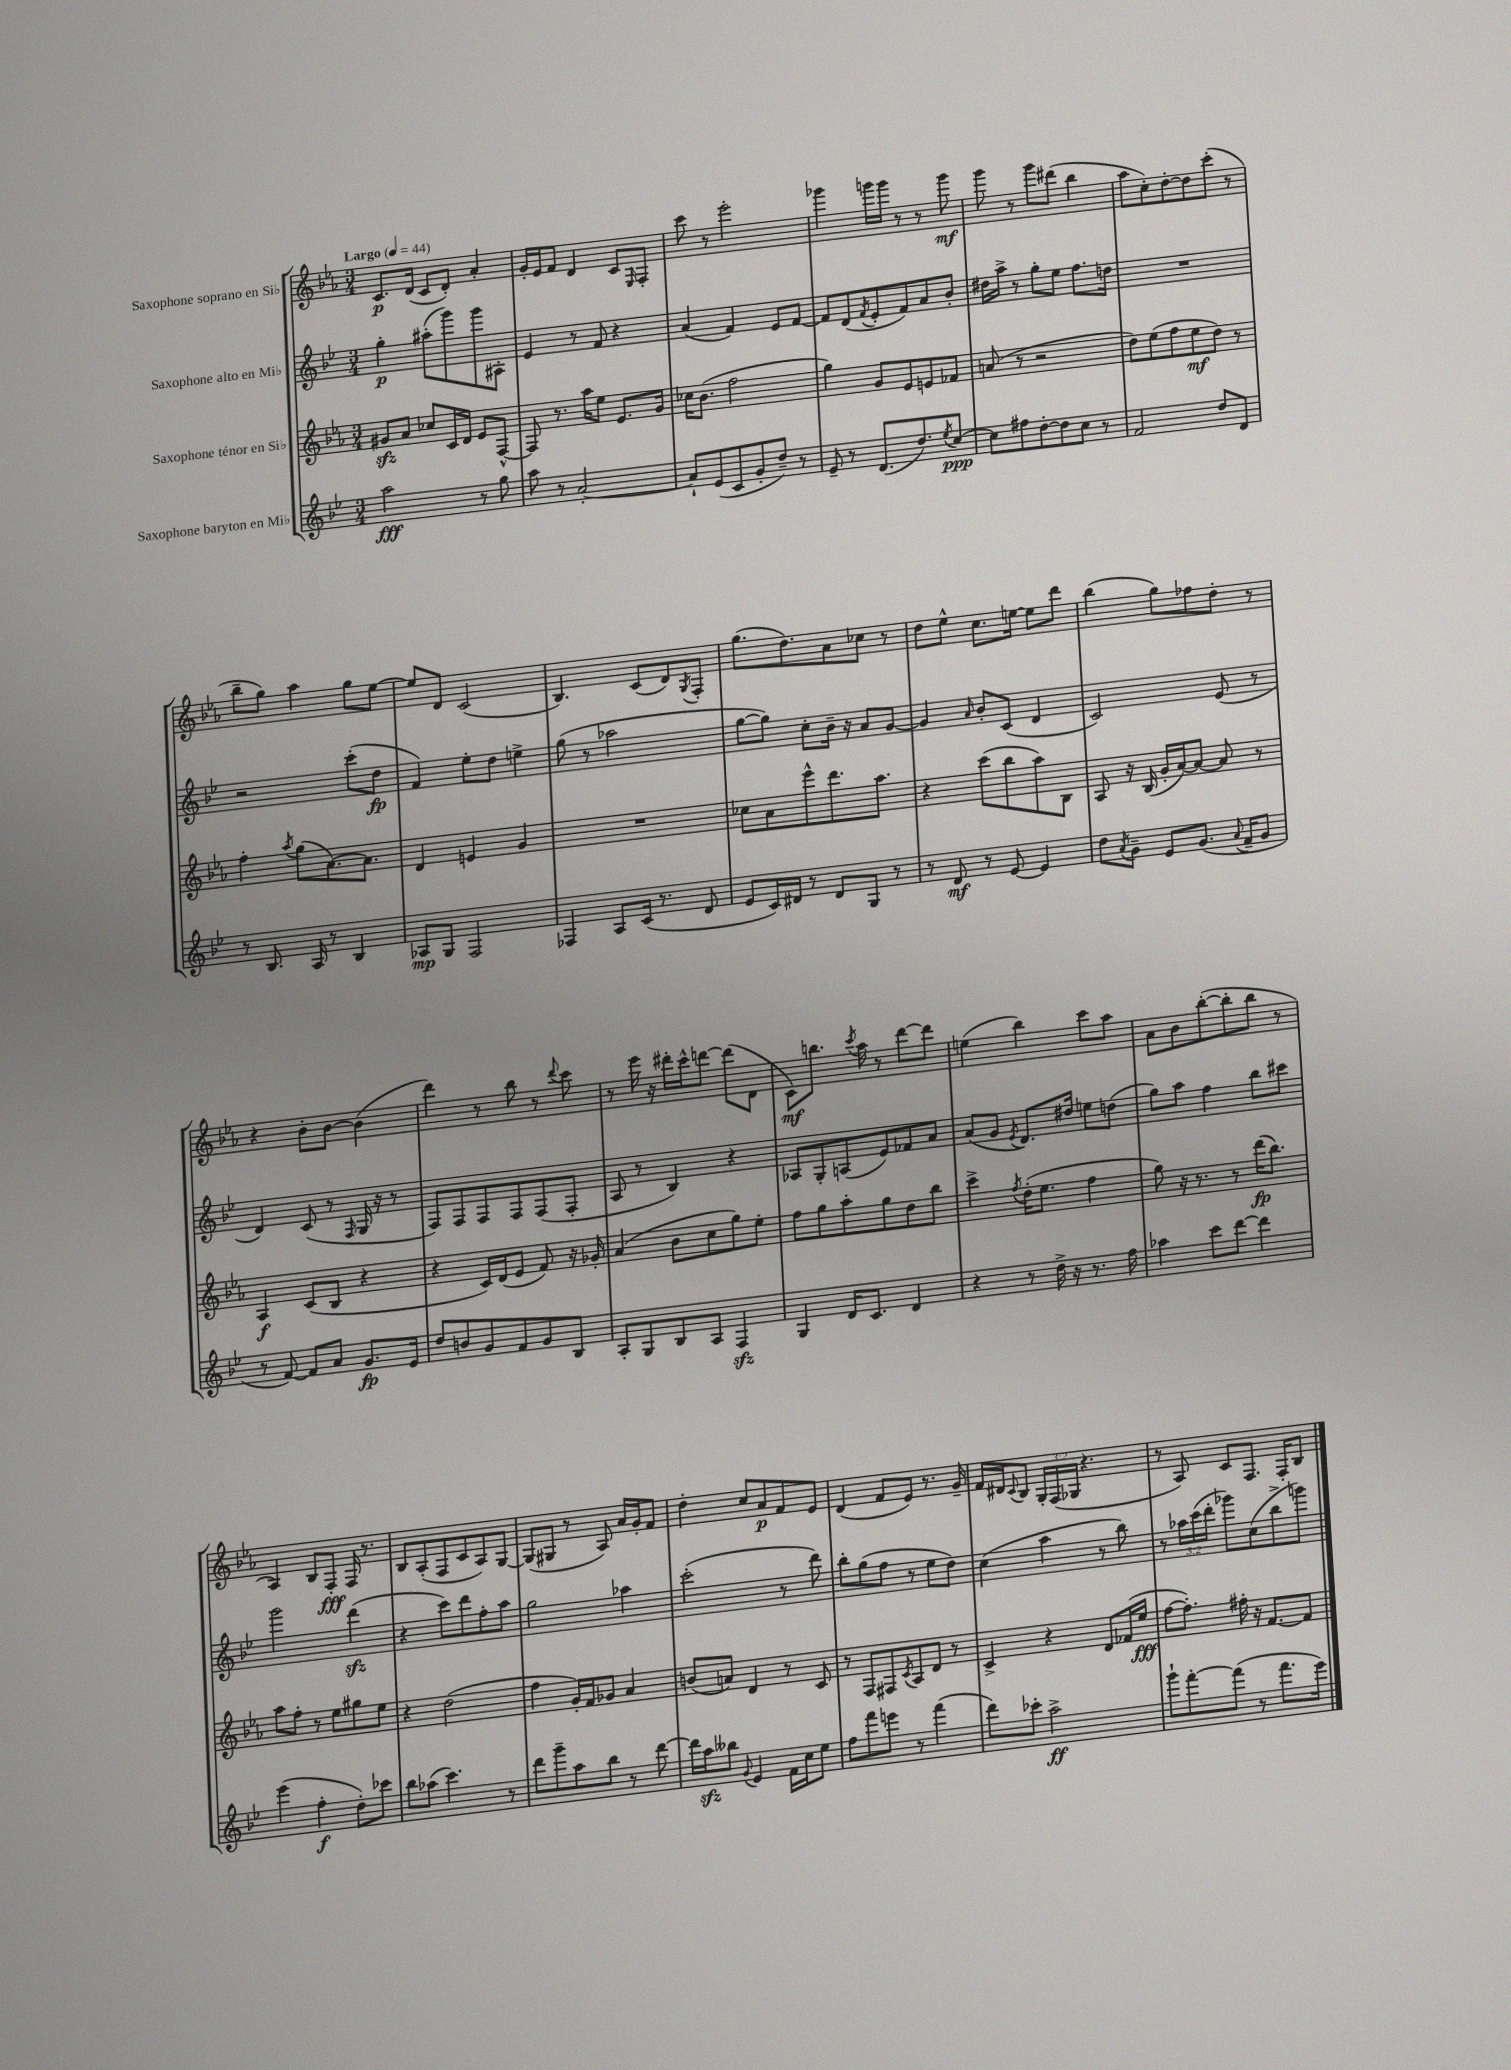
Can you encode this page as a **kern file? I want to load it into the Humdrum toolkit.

**kern	**dynam	**kern	**dynam	**kern	**dynam	**kern	**dynam
*part4	*part4	*part3	*part3	*part2	*part2	*part1	*part1
*staff4	*staff4	*staff3	*staff3	*staff2	*staff2	*staff1	*staff1
*I"Saxophone baryton en Mi♭	*	*I"Saxophone ténor en Si♭	*	*I"Saxophone alto en Mi♭	*	*I"Saxophone soprano en Si♭	*
*clefG2	*	*clefG2	*	*clefG2	*	*clefG2	*
*k[b-e-]	*	*k[b-e-a-]	*	*k[b-e-]	*	*k[b-e-a-]	*
*M3/4	*	*M3/4	*	*M3/4	*	*M3/4	*
*MM44	*	*MM44	*	*MM44	*	*MM44	*
=1	=1	=1	=1	=1	=1	=1	=1
!	!	!	!	!	!	!LO:TX:a:B:t=Largo	!
2aa\	fff	8g#Xzz/L	.	4gg'\	p	8.c/L	p
.	.	8a-/J	.	.	.	.	.
.	.	.	.	.	.	(16d/Jk	.
.	.	8cc-X/L	.	(8aa#X'\L	.	8c/L	.
.	.	16c/L	.	8ggg\)	.	8d'/J)	.
.	.	16d/JJ	.	.	.	.	.
8r	.	8e-/L	.	8ggg\	.	4a-'/	.
8gg\	.	[8F^^/J	.	8A#X'\J	.	.	.
=2	=2	=2	=2	=2	=2	=2	=2
8aa\	.	8F/]	.	4e-/	.	16g'/LL	.
.	.	.	.	.	.	16e-/J	.
8r	.	8.r	.	.	.	8f/J	.
[2a'/	.	.	.	8r	.	4d/	.
.	.	16aa-\KL	.	.	.	.	.
.	.	8ee-\J	.	8f/	.	.	.
.	.	8.e-/L	.	4r	.	8c/L	.
.	.	.	.	.	.	16qqE-/	.
.	.	.	.	.	.	8F'/J	.
.	.	16g/Jk	.	.	.	.	.
=3	=3	=3	=3	=3	=3	=3	=3
8a`/L]	.	16cc-X\KL	.	(4a/	.	8ccc\	.
.	.	(8.b-\J	.	.	.	.	.
(8e-/	.	.	.	.	.	8r	.
8c/	.	2ff\	.	4f/)	.	2eee-'\	.
8g'/	.	.	.	.	.	.	.
8dd~/J)	.	.	.	8e-/L	.	.	.
8r	.	.	.	[8f/J	.	.	.
=4	=4	=4	=4	=4	=4	=4	=4
8e-~/	.	4gg\)	.	8f/L]	.	4ggg-X\	.
8r	.	.	.	(8d/	.	.	.
.	.	.	.	8qf/	.	.	.
(8.d/L	.	8g/L	.	8e-'/	.	16gggn\LL	.
.	.	.	.	.	.	16ggg\JJ	.
.	.	8e-/	.	8f/)	.	8r	.
8.dd/)	.	.	.	.	.	.	.
.	.	8en/	.	8a/	.	8r	.
8qee-/	.	.	.	.	.	.	.
[8cc/J	ppp	8f-X/J	.	8b-'/J	.	8ggg\	mf
=5	=5	=5	=5	=5	=5	=5	=5
8cc\L]	.	(8an/	.	16dd#X\LL	.	8ggg\	.
.	.	.	.	16aa^\JJ	.	.	.
8ff#X\	.	8r	.	8r	.	8r	.
[8dd'\	.	2r	.	8gg'\L	.	8ggg\L	.
8dd\]	.	.	.	8ee-\J	.	(8ddd#X\J	.
8cc\J	.	.	.	8.ff\L	.	4bb-\	.
8r	.	.	.	.	.	.	.
.	.	.	.	16ddn\Jk	.	.	.
=6	=6	=6	=6	=6	=6	=6	=6
2f/	.	8dd\L)	.	2.r	.	8aa-\L	.
.	.	(8ee-\	.	.	.	8cc'\)	.
.	.	8ff\	.	.	.	[8dd'\	.
.	.	8ee-\	mf	.	.	8dd\]	.
8dd/L	.	8dd\J)	.	.	.	(8ccc'\J	.
8d/J	.	8r	.	.	.	8r	.
!!LO:LB:g=z
=7	=7	=7	=7	=7	=7	=7	=7
8r	.	4ff'\	.	2r	.	8bb-~\L	.
8.B-/	.	.	.	.	.	8gg\J)	.
.	.	8qaa-/	.	.	.	.	.
.	.	(8gg\L	.	.	.	4aa-\	.
16A/	.	.	.	.	.	.	.
8r	.	[8.a-\)	.	.	.	.	.
4B-/	.	.	.	(8ccc'\L	.	8gg\L	.
.	.	8.a-\J]	.	.	.	.	.
.	.	.	.	8dd\J	fp	[8ee-\J	.
=8	=8	=8	=8	=8	=8	=8	=8
8A-X/L	mp	4d/	.	4f/)	.	8ee-/L]	.
8G/J	.	.	.	.	.	8d/J	.
2F/	.	4en/	.	8ee-'\L	.	(2c/	.
.	.	.	.	8dd\J	.	.	.
.	.	4g/	.	4een^\	.	.	.
=9	=9	=9	=9	=9	=9	=9	=9
4F-X/	.	2.r	.	(8gg\	.	4.B-/)	.
.	.	.	.	8r	.	.	.
8A/L	.	.	.	2aa-X\	.	.	.
(16c/Jk	.	.	.	.	.	(8c/L	.
8.r	.	.	.	.	.	.	.
.	.	.	.	.	.	8d/)	.
.	.	.	.	.	.	8qG/	.
8d/	.	.	.	.	.	8F'/J	.
=10	=10	=10	=10	=10	=10	=10	=10
8e-/L	.	8cc-X\L	.	[8gg\L	.	(8.gg\L	.
16c/L)	.	8a-\	.	8gg\J])	.	.	.
16d#X/JJ	.	.	.	.	.	8.dd\)	.
8r	.	8eee-^^\	.	8cc'\L	.	.	.
8d#/L	.	8.ddd\	.	16b-~\Jk	.	8a-\	.
.	.	.	.	16r	.	.	.
8G/J	.	.	.	8a/L	.	8cc-X\J	.
.	.	8.aa-\J	.	.	.	.	.
8r	.	.	.	[8g/J	.	8r	.
=11	=11	=11	=11	=11	=11	=11	=11
8r	.	4r	.	4g/]	.	8dd\L	.
8d/	mf	.	.	.	.	8ee-^^\J	.
.	.	.	.	16qqa/	.	.	.
8r	.	(8ccc\L	.	8b-'/L	.	8.cc\L	.
[8e-/	.	8bb-\	.	(8c/J	.	.	.
.	.	.	.	.	.	[16een\Jk	.
4e-/]	.	8aa-\)	.	4d/	.	8ee\L]	.
.	.	8B-\J	.	.	.	8ddd\J	.
=12	=12	=12	=12	=12	=12	=12	=12
8dd\L	.	8A-/	.	2c/)	.	(4bb-\	.
8qa/	.	.	.	.	.	.	.
8g~\J	.	16r	.	.	.	.	.
.	.	(16B-/	.	.	.	.	.
8e-/L	.	16g'/LL	.	.	.	8gg\L)	.
.	.	[16a-/J)	.	.	.	.	.
(8.g/J	.	8a-/J_	.	.	.	8ff-X\	.
.	.	8a-/]	.	(8e-/	.	8dd'\J	.
8qqa/	.	.	.	.	.	.	.
16f~/KL	.	.	.	.	.	.	.
8g/J	.	8r	.	8r	.	8r	.
!!LO:LB:g=z
=13	=13	=13	=13	=13	=13	=13	=13
8r	.	4A-/	f	4d/)	.	4r	.
[8f/)	.	.	.	.	.	.	.
8f/L]	.	(8c/L	.	(8c/	.	8b-'\L	.
8a/J	.	8B-/J	.	8r	.	[8b-\J	.
.	.	.	.	16qqF/	.	.	.
8.g/L	fp	4r	.	16G/	.	(4b-\]	.
.	.	.	.	16r	.	.	.
.	.	.	.	8r	.	.	.
16e-/Jk	.	.	.	.	.	.	.
=14	=14	=14	=14	=14	=14	=14	=14
8dd/L	.	4r	.	8F/L)	.	4ddd\)	.
8bn/	.	.	.	8F/	.	.	.
8g/	.	16c/LL)	.	8F/	.	8r	.
.	.	(16d/J	.	.	.	.	.
8f/	.	8e-/J	.	8F/	.	8bb-\	.
8g/	.	8f/)	.	(8F/	.	8r	.
.	.	.	.	.	.	8qqddd/	.
8B-/J	.	16r	.	8F'/J	.	8ccc\	.
.	.	16g-X'/	.	.	.	.	.
=15	=15	=15	=15	=15	=15	=15	=15
8A'/L	.	(4a-/	.	8A/	.	8r	.
8G/	.	.	.	8r	.	16eee-\	.
.	.	.	.	.	.	16r	.
8B-/	.	8b-\L	.	4B-/)	.	16ddd#X'\LL	.
.	.	.	.	.	.	16ccc^^\J	.
8A/J	.	8cc\	.	.	.	[8dddn\J	.
4Fzz/	.	8gg\)	.	4r	.	(8ddd\L]	.
.	.	8ee-'\J	.	.	.	8d\J	.
=16	=16	=16	=16	=16	=16	=16	=16
4G/	.	8ff\L	.	8A-X/L	.	8c\L)	mf
.	.	8gg\	.	8G'/	.	8.bbn\J	.
16d/KL	.	8aa-'\	.	(8An/	.	.	.
.	.	.	.	.	.	8qccc/	.
8.c/J	.	.	.	.	.	16aa-\	.
.	.	8gg\	.	8e-/)	.	8r	.
4d/	.	8dd\	.	8f-X/	.	[8ddd\L	.
.	.	8bb-\J	.	8a/J	.	8ddd\J]	.
=17	=17	=17	=17	=17	=17	=17	=17
4r	.	4ccc^\	.	(8a/L	.	(4een\	.
.	.	.	.	8g/J	.	.	.
.	.	8qff/	.	8qe-/	.	.	.
8r	.	(16dd'\KL	.	8.d/L)	.	4bb-\)	.
.	.	8.ee-\J	.	.	.	.	.
16dd^\	.	.	.	.	.	.	.
16r	.	.	.	16dd#X/Jk	.	.	.
8.r	.	4ff\	.	8een\L	.	8ccc\L	.
.	.	.	.	(8ddn\J	.	8aa-\J	.
16ff\	.	.	.	.	.	.	.
=18	=18	=18	=18	=18	=18	=18	=18
4aa-X\	.	8gg\)	.	8gg\L)	.	8a-\L	.
.	.	16r	.	8aa\J	.	8b-\	.
.	.	8.r	.	.	.	.	.
8ccc\L	.	.	.	4ff\	.	([8bb-'\	.
[8ddd\J	.	8r	.	.	.	8bb-'\]	.
4ddd\]	.	(16ddd\KL	fp	8bb-\L	.	8bb-\J	.
.	.	8.bb-\J)	.	.	.	.	.
.	.	.	.	8ccc#X\J	.	8r	.
!!LO:LB:g=z
=19	=19	=19	=19	=19	=19	=19	=19
(4eee-\	.	8aa-\L	.	2ggg\	.	4A-/)	.
.	.	8ff'\J	.	.	.	.	.
4ff'\	f	8r	.	.	.	8B-/L	.
.	.	8ee-\L	.	.	.	8F'/J	fff
8dd'\L)	.	8gg#X\	.	(4dddzz\	.	16F/	.
.	.	.	.	.	.	8.r	.
8ccc-X\J	.	8ee-\J	.	.	.	.	.
=20	=20	=20	=20	=20	=20	=20	=20
8bb-\L	.	4r	.	4r	.	8B-/L	.
(8aa-X\J	.	.	.	.	.	(8A-'/	.
4.ccc\)	.	(2dd\	.	8ccc\L)	.	8F/	.
.	.	.	.	8ddd\	.	8c/	.
.	.	.	.	8ff'\	.	8A-/)	.
8r	.	.	.	8aa\J	.	[8G/J	.
=21	=21	=21	=21	=21	=21	=21	=21
8ddd\L	.	4ff\	.	2gg\	.	(8G/L]	.
8ggg~\	.	.	.	.	.	8G#X/J	.
8aa\	.	16g'/LL)	.	.	.	8r	.
.	.	16f/J	.	.	.	.	.
8bb-\J	.	8g-X/J	.	.	.	8A-/)	.
8r	.	4a-/	.	4aa-X\	.	16a-/LL	.
.	.	.	.	.	.	16g'/J	.
[8ddd\	.	.	.	.	.	8f/J	.
=22	=22	=22	=22	=22	=22	=22	=22
16ddd\LL]	.	(8bn/L	.	(2ccc'\	.	4dd'\	.
16aazz\J	.	.	.	.	.	.	.
8bb--X\J	.	8an/J)	.	.	.	.	.
8qqg/	.	.	.	.	.	.	.
4e-/	.	4d/	.	.	.	8cc/L	.
.	.	.	.	.	.	8a-/	p
16f\LL	.	8r	.	8r	.	8f/	.
16cc\J	.	.	.	.	.	.	.
8ee-\J	.	8c/	.	8ddd\)	.	8e-/J	.
=23	=23	=23	=23	=23	=23	=23	=23
8ff\L	.	8r	.	8bb-'\L	.	(4d/	.
8fff\	.	8F/L	.	(8gg\	.	.	.
8eeen\J	.	8F#X/	.	8ff\J	.	8f/L	.
.	.	8qc/	.	.	.	.	.
8r	.	8A-/	.	8r	.	8e-/J)	.
(4fff\	.	8d/J	.	8ee-\L	.	8.r	.
.	.	8r	.	8dd\J)	.	.	.
.	.	.	.	.	.	16g~/	.
=24	=24	=24	=24	=24	=24	=24	=24
8ddd\L)	.	4c^/	.	(4cc\	.	16f/LL	.
.	.	.	.	.	.	16d#X/J	.
.	.	.	.	.	.	8qqc/	.
8ccc-X'\J	.	.	.	.	.	8B-/J	.
2aa^\	ff	4r	.	4aa\	.	24G'/LL	.
.	.	.	.	.	.	(24F/	.
.	.	.	.	.	.	24G-X/JJ	.
.	.	.	.	.	.	4.r	.
.	.	8d/L	.	8r	.	.	.
.	.	(16f-X/L	.	8bb-\)	.	.	.
.	.	16ee-/JJ	fff	.	.	.	.
=25	=25	=25	=25	=25	=25	=25	=25
8ggg`\L	.	[8ff\L	.	8r	.	8r	.
[8fff'\	.	8.ff'\J])	.	24aa-X\LL	.	8A-/)	.
.	.	.	.	(24ccc\	.	.	.
.	.	.	.	24ddd'\JJ	.	.	.
(8fff\J]	.	.	.	8ggg-X\L)	.	8c/L	.
.	.	16ff#X'\	.	.	.	.	.
8r	.	16r	.	(8cc\	.	8.F/J	.
.	.	[8.f/L	.	.	.	.	.
8.fff\L	.	.	.	8bb-^\	.	.	.
.	.	.	.	.	.	16F'/KL	.
.	.	8f/J]	.	8gggn\J)	.	8B-/J	.
16eee-\Jk)	.	.	.	.	.	.	.
==	==	==	==	==	==	==	==
*-	*-	*-	*-	*-	*-	*-	*-
